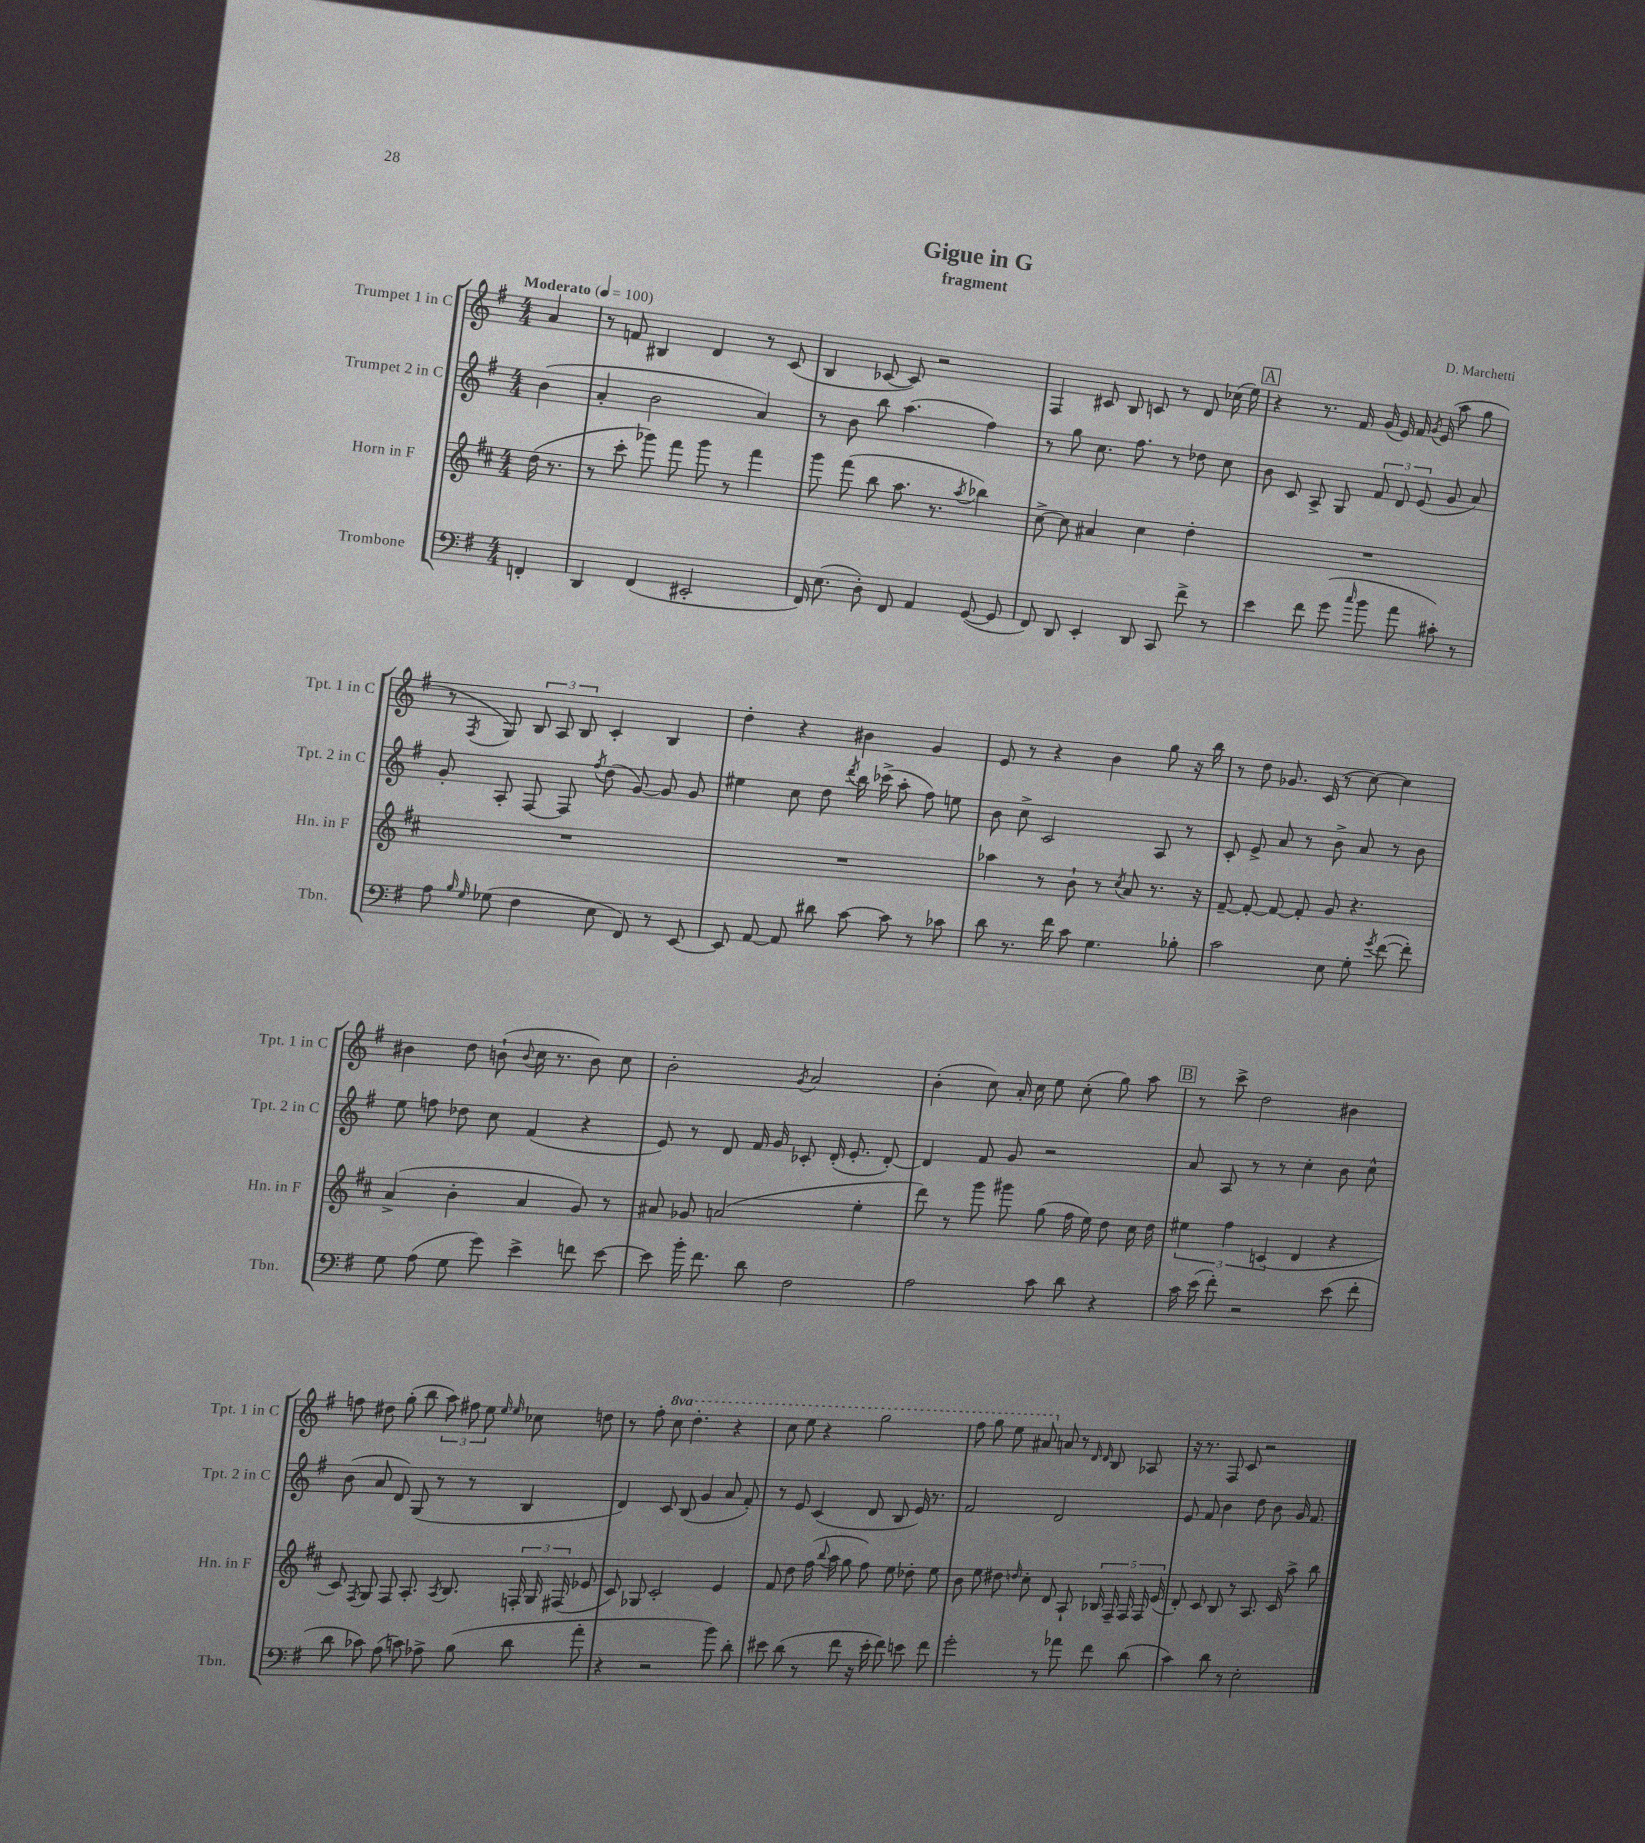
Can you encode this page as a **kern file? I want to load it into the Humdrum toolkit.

**kern	**kern	**kern	**kern
*staff4	*staff3	*staff2	*staff1
*clefF4	*clefG2	*clefG2	*clefG2
*k[f#]	*k[f#c#]	*k[f#]	*k[f#]
*M4/4	*M4/4	*M4/4	*M4/4
*MM100	*MM100	*MM100	*MM100
4FF'/	(16dd\	(4b\	4a/
.	8.r	.	.
=	=	=	=
4DD/	8r	4a'/	8r
.	8ccc#'\	.	8f/
(4FF#/	8ggg-\)	2b\	4B#/
.	8fff#\	.	.
2EE#'/	8ggg-\	.	4d/
.	8r	.	.
.	4fff#\	4a/)	8r
.	.	.	(8c/
=	=	=	=
16FF#/)	8ggg\	8r	4B/
(8.E\	.	.	.
.	(8fff#\	8b\	.
8D'\)	8bb\	8bb\	[8c-/
8FF#/	8.aa\	(4.aa\	8c-/])
4AA/	.	.	2r
.	8.r	.	.
.	8qaa/	.	.
([8GG/	4bb-\)	4ff#\)	.
8GG/]	.	.	.
=	=	=	=
8FF#/)	[8cc#^\	8r	4F#/
8DD/	8cc#\]	8gg\	.
4EE'/	4a#/	8.cc\	8c#/
.	.	.	8B/
.	.	8.ff#\	.
8DD/	4cc#\	.	8c/
8CC/	.	8r	8r
8f#^\	4dd'\	8dd-\	8d/
8r	.	8cc\	(16cc-\
.	.	.	16ee\)
=	=	=	=
4e\	1r	8b\	4r
.	.	8c/	.
8f#\	.	8A^/	8.r
(8g\	.	8G/	.
.	.	.	16f#/
16qqcc/	.	.	.
8b\	.	12f#/	(16g/
.	.	.	16e/)
.	.	12d/	.
8a\	.	.	16f#/
.	.	(12e/	.
.	.	.	8qg/
.	.	.	(16e/
8c#'\)	.	8g/	8aa\
8r	.	8a/)	8gg\
=	=	=	=
8A\	1r	8g'/	8r
16qqB/	.	.	.
16qqG/	.	.	8qF#/
(8G-\	.	8A'/	8G/)
4F#\	.	[8F#/	12B/
.	.	.	12A/
.	.	8F#/]	.
.	.	.	12B/
.	.	8qff#/	.
8E\	.	(8dd\	4c'/
8FF#/)	.	[8g/)	.
8r	.	8g/]	4B/
[8EE/	.	8g/	.
=	=	=	=
8EE/]	1r	4ee#\	4dd'\
[8AA/	.	.	.
8AA/]	.	8cc\	4r
8d#\	.	8dd\	.
.	.	8qddd/	.
[8c\	.	16bb\	4b#\
.	.	(16ccc-^\	.
8c\]	.	8aa'\	.
8r	.	8ff#\)	4g/
8c-\	.	8ee\	.
=	=	=	=
8d\	4aa-\	8b\	8e/
8.r	.	8cc^\	8r
.	8r	2c/	4r
16f#\	.	.	.
8c\	8b`\	.	.
4.G\	8r	.	4b\
.	8qcc#/	.	.
.	8a/	.	.
.	8.r	8A/	8gg\
8B-'\	.	8r	16r
.	16r	.	16bb\
=	=	=	=
2c\	[8f#~/	8c'/	8r
.	8f#'/_	8e^/	8dd\
.	8f#/_	8a/	8.g-/
.	8f#'/]	8r	.
.	.	.	(16c/
8E\	8g/	8b^\	8r
8G'\	4.r	8a/	[8cc\)
8qg/	.	.	.
([8f#\	.	8r	4cc\]
8f#'\])	.	8b\	.
=	=	=	=
8G\	(4a^/	8ee\	4b#\
(8A\	.	8ff\	.
8G\	4b'\	8dd-\	8dd\
8g\)	.	8cc\	(8b`\
.	.	.	8qqb/
4e^\	4a/	(4f#/	16cc\
.	.	.	8.r
8f\	8g/)	4r	8b\)
[8e\	8r	.	8cc\
=	=	=	=
8e\]	8a#/	8e/)	2b'\
16b'\	8g-/	8r	.
8.f#\	.	.	.
.	(2a/	8d/	.
8d\	.	16f#/	.
.	.	16g/	.
.	.	.	8qg/
2F#\	.	8c-'/	2a/
.	.	(16d'/	.
.	.	8.e'/	.
.	4ee'\	.	.
.	.	[8d'/)	.
=	=	=	=
2A\	8ddd\)	4d/]	(4b'\
.	8r	.	.
.	8ggg\	8f#/	8cc\)
.	8ggg#\	8g/	16a'/
.	.	.	16cc\
8c\	(8gg\	2r	8ee\
8d\	16ff#\	.	(8cc'\
.	16ee\)	.	.
4r	8dd\	.	8gg\)
.	16cc#\	.	8aa\
.	16dd\	.	.
=	=	=	=
16c\	6ee#\	8a/	8r
(16e\	.	.	.
8f#'\)	.	8A/	8ccc^\
.	6ff#\	.	.
2r	.	8r	2dd\
.	(6c/	.	.
.	.	8r	.
.	4d/	4cc'\	.
(8e\	4r	8b\	4b#\
8f#'\	.	8cc^^\	.
=	=	=	=
8d\	8c#/)	(8b\	8ff\
.	8qF#/	.	.
8c-\)	8G/	8a/	8dd#\
(8A\	8F#/	8d/)	(8gg'\
8c\)	8.A'/	(8G/	8bb\
8A-^\	.	8r	12aa\)
.	8qA/	.	.
.	8.B/	.	.
.	.	.	12ff#\
(8B\	.	8r	.
.	.	.	12ee\
.	.	.	16qqee/
.	.	.	16qqee/
8d\	24F'/	4B/	8cc-\
.	24G/	.	.
.	(24F#/	.	.
8a'\	8e-/	.	8dd\
=	=	=	=
4r	8c#/)	4d/)	8r
.	8G-/	.	8ff#'\
2r	2c#'/	8c/	8ccc\
.	.	(8B/	4.ddd'\
.	.	4g/	.
8b\)	4e/	8a/	4r
8d'\	.	8f#'/)	.
=	=	=	=
8e#\	8f#/	8r	8ccc\
(8d\	8dd\	8e/	8eee\
8r	(16ff#\	(4c/	4r
.	8qqbb/	.	.
.	16aa\	.	.
8f#\	8gg\	.	.
16r	8ff#\)	8d/	2ggg\
16e#'\	.	.	.
8f#\)	8ee\	8B/	.
8e\	8dd-'\	16e/)	.
.	.	8.r	.
8f#\	8ee\	.	.
=	=	=	=
2g'\	8b\	2f#/	8fff#\
.	8ee\	.	8ggg\
.	8dd#\	.	8eee\
.	16qqdd/	.	.
.	8cc#'\	.	8aa#/
8r	8d/	2d/	8a/
8a-\	8A`/	.	8r
.	.	.	16qqd/
.	.	.	16qqd/
8f#\	20B-/	.	8B/
.	20F#~/	.	.
.	20F#/	.	.
(8d\	.	.	8A-/
.	20F#/	.	.
.	(20e/	.	.
=	=	=	=
4c\)	8d'/)	8e/	16r
.	.	.	8.r
.	8c#/	8f#/	.
8d\	8B/	4b\	8F#/
8r	8r	.	8c/
2E'\	8.A/	8dd\	2r
.	.	8b\	.
.	16c#/	.	.
.	8aa^\	16g/	.
.	.	8.f#/	.
.	8bb\	.	.
==	==	==	==
*-	*-	*-	*-
